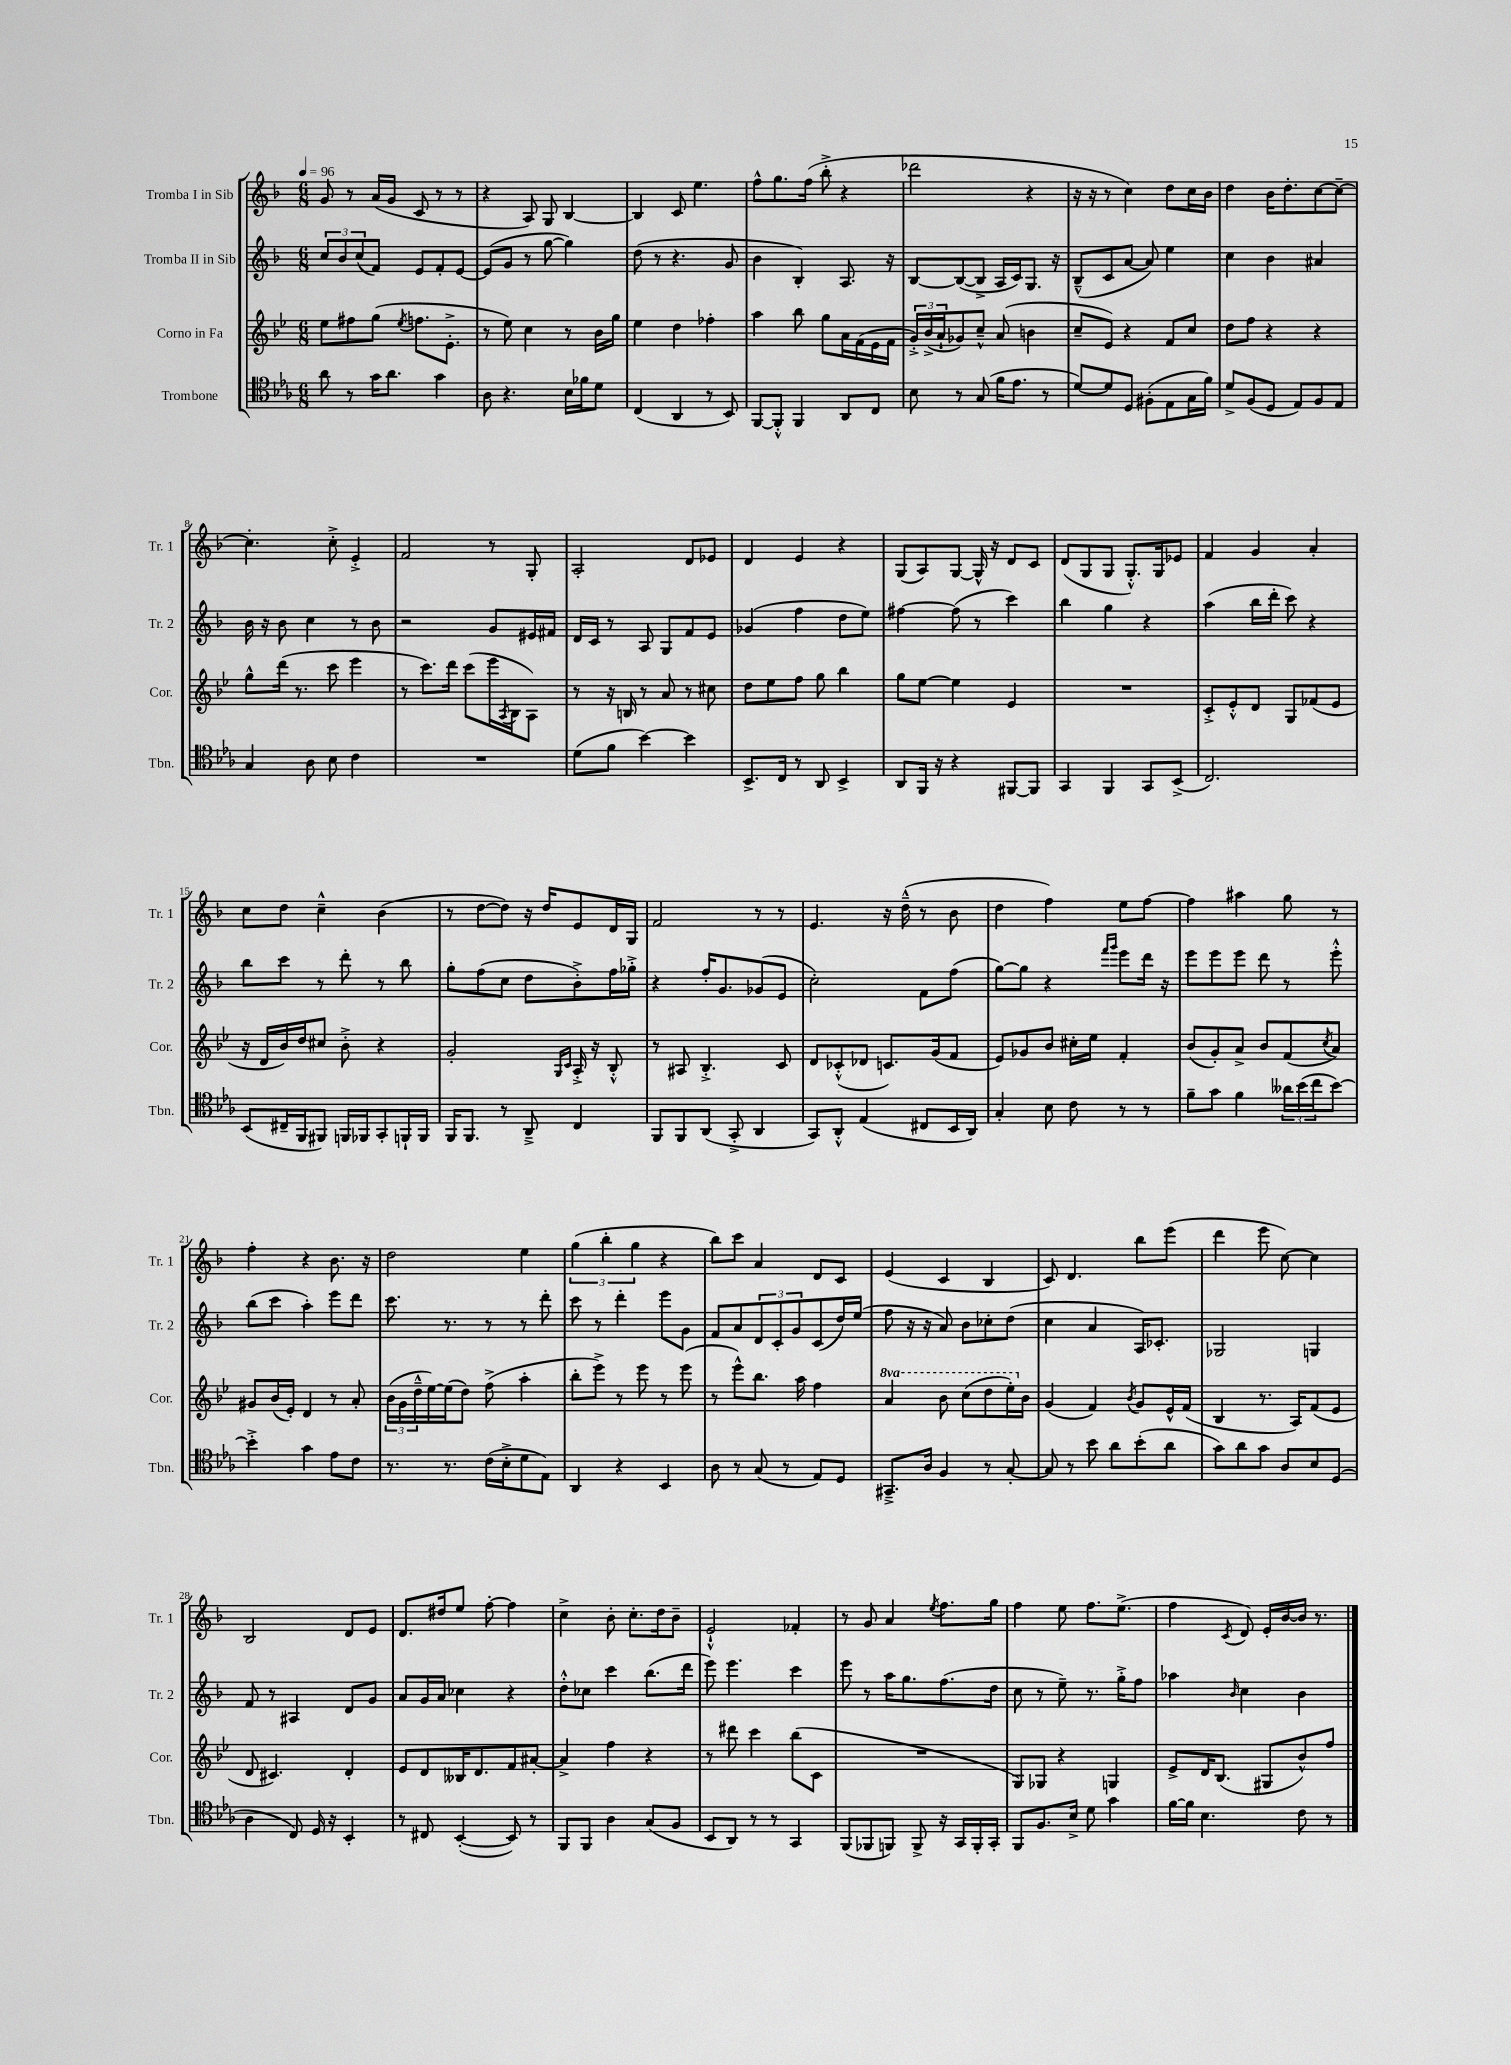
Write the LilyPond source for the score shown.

<<
\new StaffGroup <<
\new Staff = "s0" \with { instrumentName = "Tromba I in Sib" shortInstrumentName = "Tr. 1" } {
    \clef treble \key f \major \numericTimeSignature \time 6/8 \tempo 4 = 96
    g'8 r8 a'16( g'16 c'8 r8 r8 |
    r4 a8) g8 bes4~ |
    bes4 c'8 e''4. |
    f''8-^ g''8. f''16( bes''8-.-> r4 |
    des'''2 r4 |
    r16 r16 r8 c''4) d''8 c''16 bes'16 |
    d''4 bes'16 d''8.-. c''8~ c''8~-- |
    c''4.-. c''8-.-> e'4-.-> |
    f'2 r8 g8-. |
    a2-. d'8 ees'8 |
    d'4 e'4 r4 |
    g8( a8) g8~ g16-^ r16 d'8 c'8 |
    d'8( g8 g8 g8.-.-^) g16 ees'8 |
    f'4 g'4 a'4-. |
    c''8 d''8 c''4---^ bes'4( |
    r8 d''8~ d''8) r16 d''16 e'8 d'16 g16 |
    f'2 r8 r8 |
    e'4. r16 d''16---^( r8 bes'8 |
    d''4 f''4) e''8 f''8~ |
    f''4 ais''4 g''8 r8 |
    f''4-. r4 bes'8. r16 |
    d''2 e''4 |
    \tuplet 3/2 { g''4( bes''4-. g''4 } r4 |
    bes''8) c'''8 a'4 d'8 c'8 |
    e'4( c'4 bes4 |
    c'8) d'4. bes''8 e'''8( |
    d'''4 e'''8 c''8~) c''4 |
    bes2 d'8 e'8 |
    d'8. dis''16 e''8 f''8~-. f''4 |
    c''4-> bes'8-. c''8.-. d''16 bes'8-- |
    e'2-!-^ fes'4-. |
    r8 g'8 a'4 \acciaccatura { e''8 } f''8. g''16 |
    f''4 e''8 f''8. e''8.->( |
    f''4 \acciaccatura { c'8 } d'8) e'16-. bes'16~ bes'16 r8. \bar "|." |
}
\new Staff = "s1" \with { instrumentName = "Tromba II in Sib" shortInstrumentName = "Tr. 2" } {
    \clef treble \key f \major \numericTimeSignature \time 6/8
    \tuplet 3/2 { c''8 bes'8 c''8( } f'8) e'8 f'8-. e'8~ |
    e'8( g'8 r8 g''8~ g''4) |
    d''8( r8 r4. g'8 |
    bes'4 bes4-.) a8. r16 |
    bes8~ bes8~( bes8-> a16 c'16) g8. r16 |
    bes8---^( c'8 a'8~ a'8) e''4 |
    c''4 bes'4 ais'4 |
    bes'16 r16 bes'8 c''4 r8 bes'8 |
    r2 g'8 eis'16 fis'16 |
    d'16 c'16 r8 a8 g8 f'8 e'8 |
    ges'4( f''4 d''8 e''8) |
    fis''4~ fis''8( r8 c'''4) |
    bes''4 g''4 r4 |
    a''4( bes''16 d'''16-. c'''8) r4 |
    bes''8 c'''8 r8 d'''8-. r8 bes''8 |
    g''8-. f''8( c''8 d''8 bes'8-.->) f''16 ges''16-.-> |
    r4 f''16-. g'8. ges'8( e'8 |
    c''2-.) f'8 f''8( |
    g''8~) g''8 r4 \grace { f'''16 g'''16 } e'''8 d'''16 r16 |
    e'''8 e'''8 e'''8 d'''8 r8 e'''8-.-^ |
    bes''8( c'''8 a''4-.) e'''8 d'''8 |
    c'''8. r8. r8 r8 d'''8-. |
    c'''8 r8 d'''4-. e'''8 g'8 |
    f'8 a'8 \tuplet 3/2 { d'8 c'8-. g'8 } c'8( d''16) e''16( |
    f''8 r16 r16 a'8) bes'8 ces''8-. d''8( |
    c''4 a'4 a16) ces'8.-. |
    ges2 g4 |
    f'8 r8 ais4 d'8 g'8 |
    a'8 g'16 a'16 ces''4 r4 |
    d''8-.-^ ces''8 c'''4 bes''8.( d'''16 |
    e'''8) e'''4. c'''4 |
    e'''8 r8 a''16 g''8. f''8.( d''16 |
    c''8 r8 e''8--) r8. g''16-.-> f''8 |
    aes''4 \grace { bes'16 } c''4 bes'4 \bar "|." |
}
\new Staff = "s2" \with { instrumentName = "Corno in Fa" shortInstrumentName = "Cor." } {
    \clef treble \key bes \major \numericTimeSignature \time 6/8 \set Staff.ottavationMarkups = #ottavation-simple-ordinals
    ees''8 fis''8 g''8( \acciaccatura { ees''8 } f''8. ees'8.-.-> |
    r8 ees''8) c''4 r8 bes'16 g''16 |
    ees''4 d''4 fes''4-. |
    a''4 bes''8 g''8 a'16 f'16( ees'16 f'16 |
    \tuplet 3/2 { g'16-.->) bes'16->( a'16-! } ges'8) c''8---^ a'8( b'4 |
    c''8-- ees'8) r4 f'8 c''8 |
    d''8 f''8 r4 r4 |
    g''8-^ d'''16( r8. c'''8 ees'''4 |
    r8 c'''8.) d'''16 c'''8( ees'''16 \acciaccatura { a8 } bes16 a8) |
    r8 r16 b16 r8 a'8 r8 cis''8 |
    d''8 ees''8 f''8 g''8 bes''4 |
    g''8 ees''8~ ees''4 ees'4 |
    R2. |
    c'8-.-> ees'8-.-^ d'8 g8 fes'8( ees'8 |
    r16 d'16 bes'16) d''16 cis''8 bes'8-.-> r4 |
    g'2-. \grace { g16 c'16 } a16-.-> r16 bes8-.-^ |
    r8 ais8 bes4.-.-> c'8 |
    d'8 ces'8-.-^( des'8 c'8.) g'16( f'8 |
    ees'8) ges'8 bes'8 cis''16-. ees''16 f'4-. |
    bes'8( g'8-.) a'8-> bes'8 f'8( \acciaccatura { c''8 } a'8) |
    gis'8 bes'16( ees'16-.) d'4 r8 a'8-. |
    \tuplet 3/2 { bes'16( g'16 d''16---^ } ees''16~) ees''16( d''8) f''8->( a''4-. |
    bes''8-. ees'''8->) r8 ees'''8 r8 ees'''8( |
    r8 ees'''8-^) bes''8. a''16 f''4 |
    \ottava #1 a''4 bes''8 c'''8( d'''8 ees'''16-.) \ottava #0 bes'16 |
    g'4( f'4) \acciaccatura { bes'8 } g'8 ees'16-^ f'16( |
    bes4 r8. a16) f'8( ees'8 |
    d'8 cis'4.) d'4-. |
    ees'8 d'8 beses16 d'8. f'8 ais'8~-. |
    ais'4-> f''4 r4 |
    r8 dis'''8 c'''4 bes''8( c'8 |
    R2. |
    g8) ges8 r4 g4 |
    ees'8-> d'16 bes8.( gis8 bes'8-^) f''8 \bar "|." |
}
\new Staff = "s3" \with { instrumentName = "Trombone" shortInstrumentName = "Tbn." } {
    \clef tenor \key ees \major \numericTimeSignature \time 6/8
    aes'8 r8 g'16 aes'8. g'4 |
    aes8 r4. bes16 fes'16 d'8 |
    c4( aes,4 r8 bes,8) |
    f,8~ f,8-.-^ f,4 aes,8 c8 |
    bes8 r8 g8( f'16 ees'8. r8 |
    d'8~) d'8 d8 fis8-.( ees8 g16 f'16) |
    d'8-> f8( d8 ees8) f8 ees8 |
    g4 aes8 bes8 c'4 |
    R2. |
    d'8( f'8 bes'4~) bes'4 |
    bes,8.-> c16 r8 aes,8 bes,4-> |
    aes,8 f,16 r16 r4 fis,8~ fis,8 |
    g,4 f,4 g,8 bes,8->( |
    c2.) |
    bes,8( cis16-- f,16 fis,8) f,16 fes,16 g,8-. f,16-! f,16 |
    f,16 f,8. r8 aes,8---> c4 |
    f,8 f,8 aes,8( g,8-.-> aes,4 |
    g,8) aes,8-.-^ ees4( cis8 bes,16 aes,16) |
    g4-. bes8 c'8 r8 r8 |
    f'8-- g'8 f'4 \tuplet 3/2 { aeses'16 bes'16( c''16 } bes'8~) |
    bes'4-.-> g'4 ees'8 c'8 |
    r8. r8. c'16( bes16-.-> d'8 ees8) |
    aes,4 r4 bes,4 |
    aes8 r8 g8( r8 ees8) d8 |
    gis,8.---> aes16 f4 r8 g8~-. |
    g8 r8 bes'8 aes'8 bes'8-.( aes'8 |
    g'8) aes'8 g'8 aes8 bes8 d8( |
    aes4 c8) d16 r16 bes,4-. |
    r8 cis8 bes,4~-.( bes,8) r8 |
    f,8 f,8 aes4 g8( f8 |
    bes,8 aes,8) r8 r8 g,4 |
    f,8( fes,8 f,8) f,8-> r16 g,16 f,16-. g,16-. |
    f,8 f8. bes16-> d'8 g'4 |
    f'16~ f'16 bes4. c'8 r8 \bar "|." |
}
>>
>>
